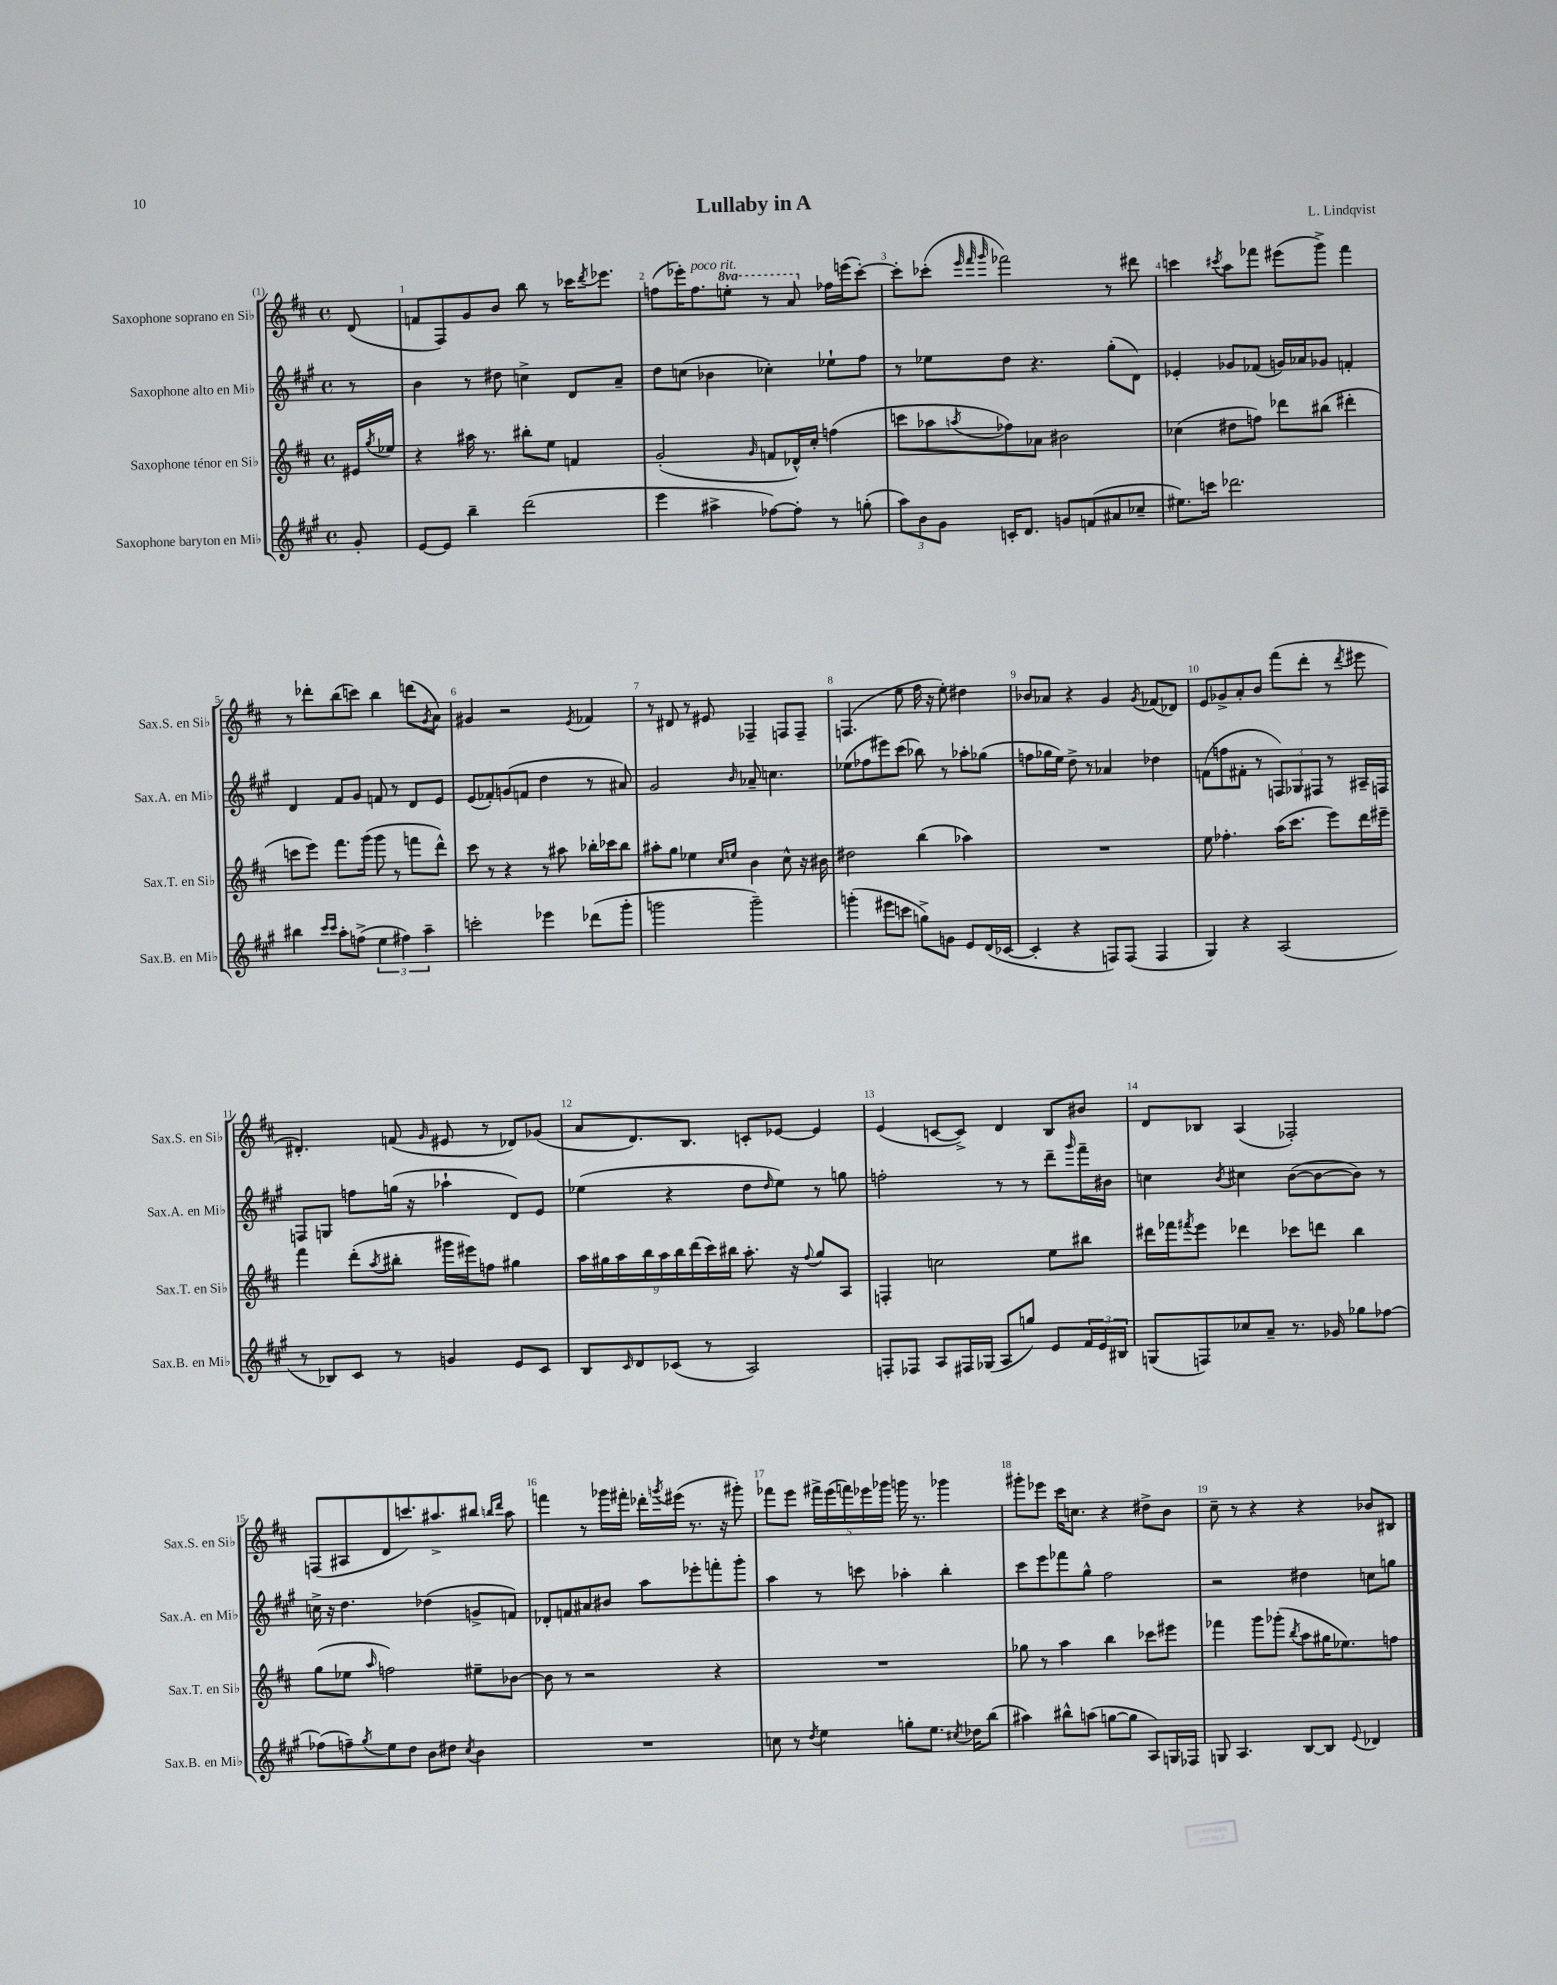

**kern	**kern	**kern	**kern
*part4	*part3	*part2	*part1
*staff4	*staff3	*staff2	*staff1
*I"Saxophone baryton en Mi♭	*I"Saxophone ténor en Si♭	*I"Saxophone alto en Mi♭	*I"Saxophone soprano en Si♭
*I'Sax.B. en Mi♭	*I'Sax.T. en Si♭	*I'Sax.A. en Mi♭	*I'Sax.S. en Si♭
*clefG2	*clefG2	*clefG2	*clefG2
*k[f#c#g#]	*k[f#c#]	*k[f#c#g#]	*k[f#c#]
*M4/4	*M4/4	*M4/4	*M4/4
*met(c)	*met(c)	*met(c)	*met(c)
=	=	=	=
8g#'/	16e#X/LL	8r	(8d/
.	8qgg/	.	.
.	16ee-X/JJ	.	.
=1	=1	=1	=1
[8e/L	4r	4b\	8fn/L
8e/J]	.	.	8F#/)
4bb~\	16aa#X\	8r	8g/
.	8.r	.	.
.	.	8dd#X\	8b/J
(2ddd\	8bb#X'\L	4ccn^\	8bb\
.	8ee\J	.	8r
.	4fn/	8d/L	16ccc-X\KL
.	.	.	8qddd/
.	.	.	8.eee-X\J
.	.	8a~/J	.
=2	=2	=2	=2
4eee\	(2g'/	8dd\L	(8ffn\L
.	.	(8ccn\J	16eee-X'\K)
!	!	!	!LO:TX:a:i:t=poco rit.
.	.	.	8.ff\
4aa#X^\	.	4b-X\	.
*	*	*	*8va
.	.	.	8eeen'\J
.	16qqg/	.	.
[8ff-X\L)	8fn/L	4cc-X'\)	8r
8ff-'\J]	16d-X^^/L)	.	8aa/
.	16cc#'/JJ	.	.
*	*	*	*X8va
8r	(4ffn\	8ee-X`\L	16ff-X\LL
.	.	.	(16eeen\J
(8ggn'\	.	8ff#\J	[8ccc#'\J)
=3	=3	=3	=3
12aa\L)	8cccn\L	8r	8ccc#'\L]
12b\	.	.	.
.	8aa-X\	8ee-X\L	(8ccc-X'\J
12g#\J	.	.	.
.	.	.	32qqeee/
.	.	.	32qqfff#/
.	8qaan/	.	32qqggg/
16cn'/KL	8ff-X\)	8dd\J	2fff-X\)
8.d/J	.	.	.
.	8a-X\J	4.r	.
8gn/L	2b#X\	.	.
(8fn/	.	.	.
8a#X/	.	(8gg#'\L	8r
8cc-X~/J	.	8d\J)	8ddd#X\
=4	=4	=4	=4
8.ee#X\L)	(4cc-X\	4e-X'/	4cccn\
16cccn\Jk	.	.	.
.	.	.	8qccc#X/
2.ddd-X\	8dd#X\L	8g-X/L	8aa\L
.	8ffn\J)	(8f-X/J	8fff-X\J
.	8ddd-X\L	16gn/LL)	(8eee#X\L
.	.	16a-X/J	.
.	(8bb#X\J	8g-X/J	8ggg^\J)
.	4ddd#X'\	4fn'/	4fff-\
!!LO:LB:g=z
=5	=5	=5	=5
4bb#X\	8cccn\L	4d/	8r
.	8eee\J)	.	8ddd-X'\L
16qqccc#/LL	.	.	.
16qqccc#/JJ	.	.	.
8aa'\L	8.fff#\L	8f#/L	(8bb\
(8ffn^\J	.	8g#/J	8cccn\J)
.	(16ggg\Jk	.	.
6ee\	8ggg\	8fn/	4bb\
.	8r	8r	.
6ff#X\)	.	.	.
.	8fffn\L	8d/L	(8dddn\L
6aa~\	.	.	.
.	.	.	8qg/
.	8ddd^^\J)	8e/J	8a\J)
=6	=6	=6	=6
2cccn'\	8ccc#\	(8e/L	4g#X/
.	8r	8f-X'/)	.
.	4r	(8gn/	2r
.	.	8fn/J	.
4eee-X\	8r	4dd\	.
.	8aa#X\	.	.
.	.	.	8qe/
(8ddd-X\L	16bb-X'\LL	8r	4f-X/
.	16ccc-X\J	.	.
8ggg#'\J	8bb-\J	8a#X/)	.
=7	=7	=7	=7
2gggn\	8aa#X'\L	2g#/	8r
.	8gg\J	.	8d#X/
.	4ee-X\	.	8r
.	.	.	8e#X/
.	16qqcc#/LL	.	.
.	16qqeen/JJ	16qqb/	.
2ggg~\)	4b\	8a-X~/	4F-X~/
.	.	4.ccn\	.
.	8cc#^^\	.	8Fn/L
.	16r	.	8F~/J
.	16b#X\	.	.
=8	=8	=8	=8
(4gggn'\	2dd#X\	(8ee-X\L	(4.Fn/
.	.	8ff-X\	.
8eee#X\L	.	8eee#X\)	.
8cccn\J	.	(8ccc#\J	8ee\
8ggn^\L)	(4bb\	8bb-X\)	16ff#\
.	.	.	16r
8gn\J	.	8r	8ee'\)
8e/L	4aa-X\)	8aa-X'\L	4dd#X\
(16d/L	.	(8gg-X\J	.
[16c-X/JJ	.	.	.
=9	=9	=9	=9
4c-'/]	1r	8ffn\L	8b-X/L
.	.	16gg-X\L	8a-X/J
.	.	16ee\JJ)	.
4r	.	8dd^\	4r
.	.	8r	.
8Fn/L)	.	4a-X/	4g/
(8F/J	.	.	.
.	.	.	8qg/
4F/	.	4dd-X\	(8f-X/L
.	.	.	8d-X/J)
=10	=10	=10	=10
4G#/)	8ee\	(8fn\L	8e/L
.	4.ff-X'\	8ffn\	8g-X^/
4r	.	8f#X'\J	8a'/
.	.	8r	8b/J
(2A/	(16aa\KL	12Fn/L)	(8fff#\L
.	8.ccc#\J	.	.
.	.	12G-X/	.
.	.	.	8ddd'\J
.	.	12F#X/J	.
.	8eee\L)	8r	8r
.	.	.	8qddd/
.	16ddd\L	16A#X~/LL	8eee#X\
.	16eee#X~\JJ	16Fn/JJ	.
!!LO:LB:g=z
=11	=11	=11	=11
8r	4fff#\	8Fn/L	4.d#X'/)
8B-X/L)	.	8Gn/J	.
8c#/J	(8ddd'\L	8ffn\L	.
.	8qaa/	.	.
8r	8bb#X'\J	(16ggn\Jk	(8fn/
.	.	16r	.
.	.	.	16qqg/
4gn/	16ggg#X\LL	4aa-X`\	8e#X/
.	16eee#X\J)	.	.
.	8ffn\J	.	8r
8e/L	4gg#X\	8d/L)	8d-X/L)
8c#/J	.	8e/J	(8g-X/J
=12	=12	=12	=12
8B/L	18aa\LL	(4ee-X\	8a/L
.	18gg#X\	.	.
.	18aa\	.	.
16qqc#/	.	.	.
8d/	.	.	8.d/)
.	18bb\	.	.
.	18aa\	.	.
(8c-X/J	.	4r	.
.	18bb\	.	.
.	.	.	8.B/J
.	(18ddd\	.	.
8r	.	.	.
.	18ccc#\)	.	.
.	18bb#X\JJ	.	.
2A/)	8.aa'\	8dd\L	8cn'/L
.	.	16qqdd/	.
.	.	8ee-\J)	[8e-X/J
.	16r	.	.
.	8qqff#/	.	.
.	8gg#/L	8r	4e-/]
.	8A/J	8ggn\	.
=13	=13	=13	=13
8Fn'/L	4Fn'/	2ffn'\	(4e/
8F-X/J	.	.	.
8A/L	2ccn\	.	[8cn/L
16F#X/L	.	.	8c^/J])
(16G-X/JJ	.	.	.
8A/L	.	8r	4d/
8ggn/J)	.	8r	.
8e/L	8ee\L	8ddd~\L	8B/L
.	.	16qqggg#/	.
24f#/L	8bb#X\J	16fff#~\L	8b#X/J
24e/	.	.	.
.	.	16b#X\JJ	.
24B#X/JJ	.	.	.
=14	=14	=14	=14
(8Gn/L	16ddd#X\LL	4ccn\	8d/L
.	16fff-X\J	.	.
.	8qfff#X/	.	.
8Fn/)	8eee\J	.	8B-X/J
.	.	8qb/	.
8cc-X/	4ddd-X\	4cc#X\	(4A/
8a~/J	.	.	.
8.r	8ccc-X\L	([8b\L	2F-X'/)
.	8dddn\J	8b\_	.
16g-X/	.	.	.
8gg-X\L	4bb\	8b\J])	.
[8ff-X\J	.	8r	.
!!LO:LB:g=z
=15	=15	=15	=15
(8ff-X\L]	(8gg\L	16ccn^\	(8Fn/L
.	.	16r	.
8ffn~\)	8ee-X\J	4.dd\	8A#X/
8qgg#/	16qqaa/	.	.
8ee\	2ffn\)	.	8d/
8dd\J	.	.	8.cccn/)
8b\L	.	(4dd-X\	.
.	.	.	8.aa#X^/
8dd#X\J	.	.	.
8qcc#/	.	.	.
4b\	8ee#X~\L	8gn^/L	8bb#X/J
.	.	.	16qqbbn/LL
.	.	.	16qqddd/JJ
.	[8b-X\J	8fn/J)	8aa#\
=16	=16	=16	=16
1r	8b-\]	8d-X'/L	4fffn\
.	8r	8fn/	.
.	2r	8a#X/	8r
.	.	8b#X/J	16ggg-X\LL
.	.	.	16fff#X'\JJ
.	.	8aa\L	16ddd-X'\LL
.	.	.	8qgggn/
.	.	.	(16eee#X\JJ
.	.	8eee-X'\	8.r
.	4r	8fffn'\	.
.	.	.	16r
.	.	8ggg#'\J	8ggg#X'\)
=17	=17	=17	=17
8ccn\	1r	4aa\	8fff-X\L
8r	.	.	8eee\J
8qdd/	.	.	.
4ee\	.	8r	20fff#X^\LL
.	.	.	(20eee\
.	.	.	20fffn\)
.	.	8cccn\	.
.	.	.	20eee-X\
.	.	.	20ggg-X\JJ
8ggn'\L	.	4aa-X'\	16gggn\
.	.	.	8.r
8.ee\J	.	.	.
.	.	4bb'\	4ggg-X\
8qcc#X/	.	.	.
16dd-X\KL	.	.	.
(8bb\J	.	.	.
=18	=18	=18	=18
4aa#X\)	8gg-X\	8ccc#\L	8ggg#X'\L
.	8r	8eee\	8eee-X\J
8bb#X^^\L	4aa\	8fff-X\	16ccc#\KL
.	.	.	8.ccn\J
(8aan\J	.	8gg#^^\J	.
[8ggn\L	4bb\	2ff#\	4r
8gg\J]	.	.	.
8A/L)	8ccc-X\L	.	8dd#X^\L
16Gn/L	8eee#X\J	.	8b\J
16F-X/JJ	.	.	.
=19	=19	=19	=19
8Gn/	4fff-X\	2r	8cc#~\
4.A/	.	.	8r
.	8ggg\L	.	4r
.	(8ggg-X'\J	.	.
.	8qbb/	.	.
[8B/L	8aa\L	4dd#X\	4r
8B/J]	16gg#X\K	.	.
.	8.ee-X\)	.	.
8qqe/	.	.	.
4d-X/	.	8ccn\L	8b-X/L
.	8ffn\J	8ggn\J	8B#X/J
==	==	==	==
*-	*-	*-	*-
